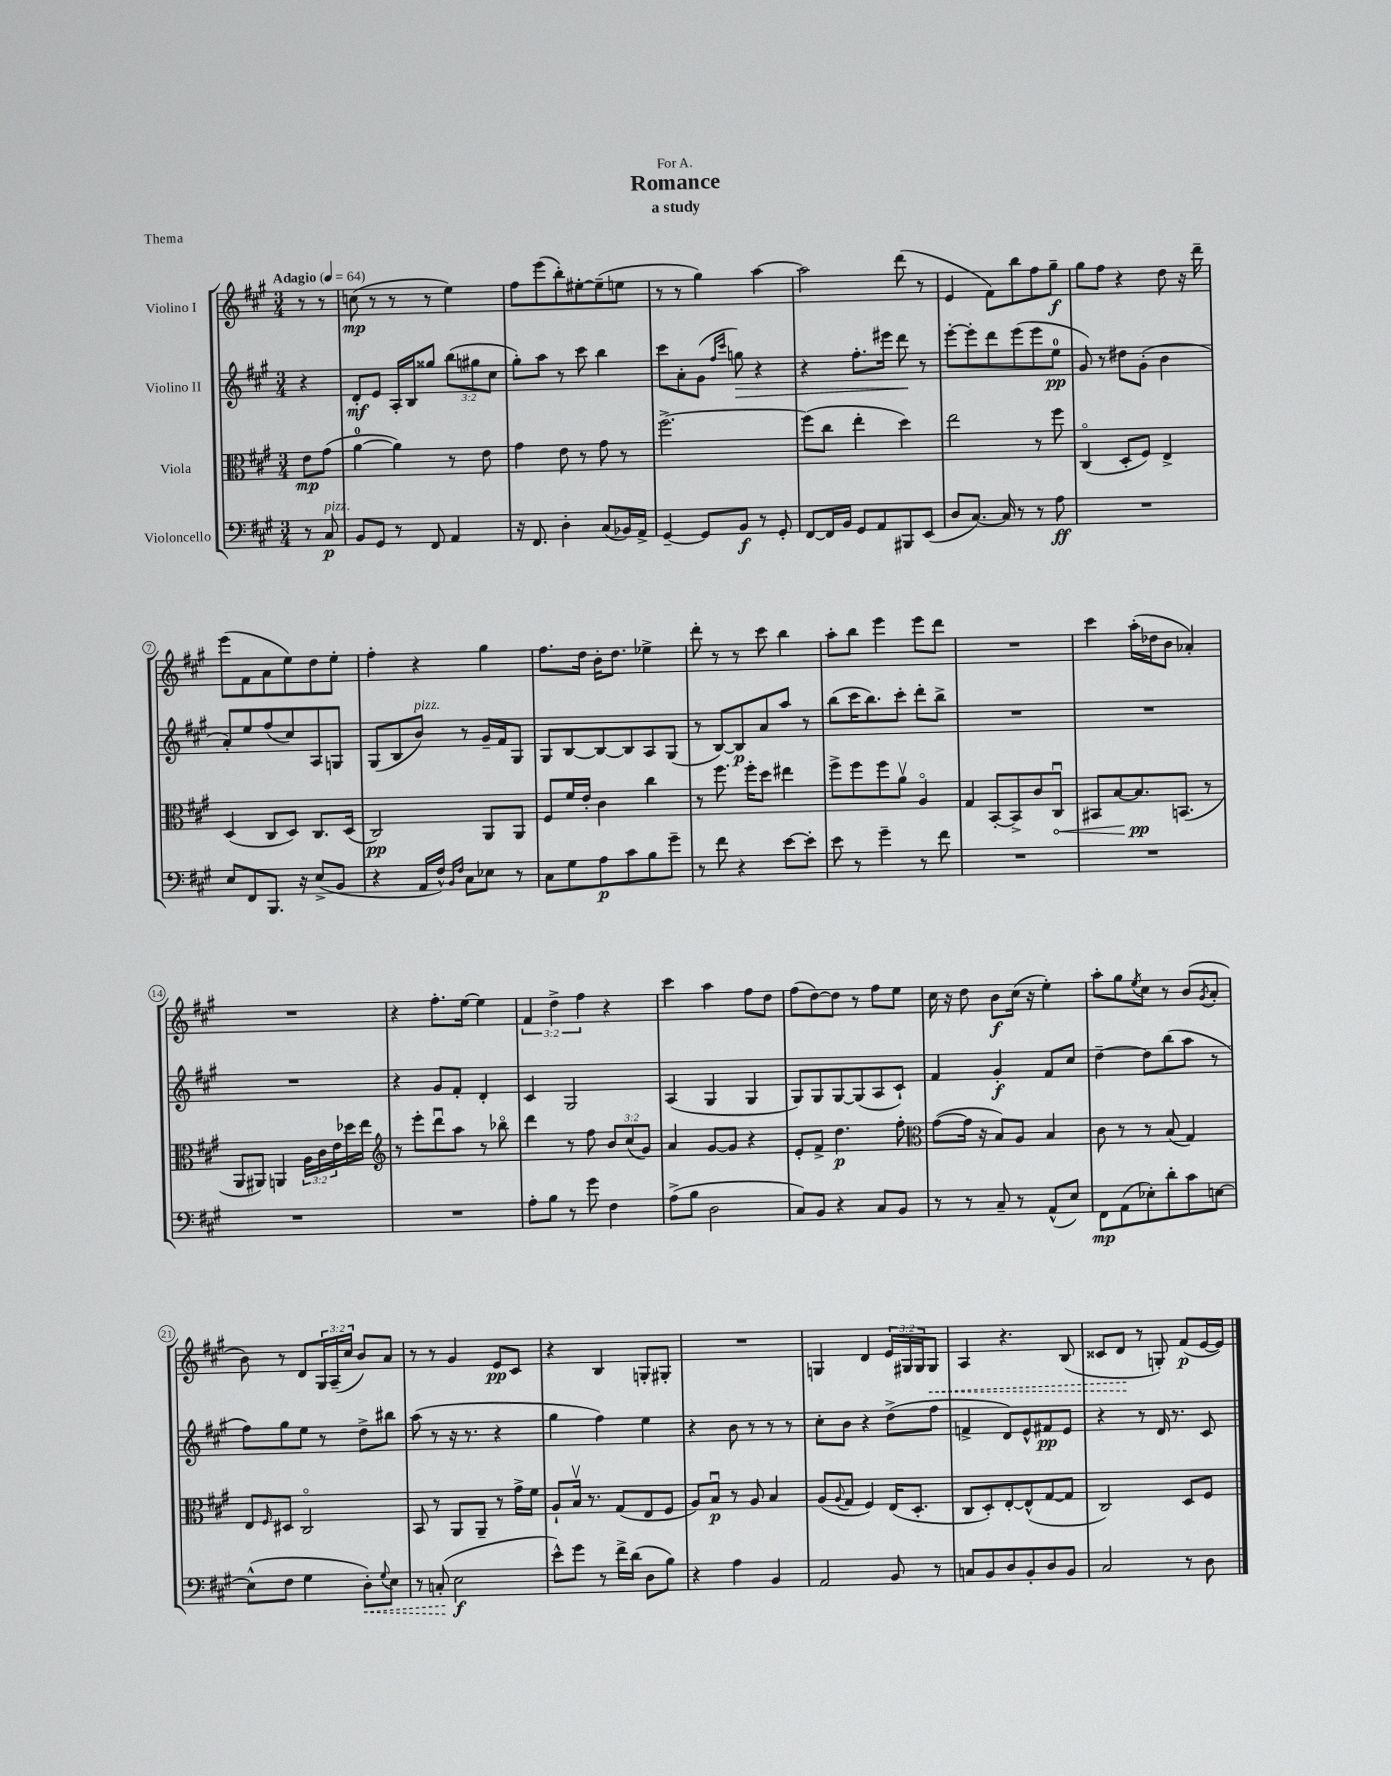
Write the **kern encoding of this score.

**kern	**kern	**kern	**kern
*staff4	*staff3	*staff2	*staff1
*clefF4	*clefC3	*clefG2	*clefG2
*k[f#c#g#]	*k[f#c#g#]	*k[f#c#g#]	*k[f#c#g#]
*M3/4	*M3/4	*M3/4	*M3/4
*MM64	*MM64	*MM64	*MM64
8r	8e	4r	8r
8C#	(8g#	.	8r
=	=	=	=
8BB	[4a	8d'	(8cc
8GG#	.	8e	8r
8r	4a])	16A'	8r
.	.	16B	.
8FF#	.	8gg##	8r
4AA	8r	(12bb	4ee)
.	.	12gg#	.
.	8e	.	.
.	.	12cc#	.
=	=	=	=
16r	4g#	8gg#')	8ff#
8.FF#	.	.	.
.	.	8aa	(8eee
4D'	8e	8r	8bb')
.	8r	8ccc#	[8ee#'
(8C#	8g#	4bb	(8ee#~]
16BB-)	8r	.	8ee
16AA^	.	.	.
=	=	=	=
[4GG#~	[2.ff#^	8ccc#	8r
.	.	8a'	8r
8GG#]	.	(8g#	4gg#)
.	.	16qqff#	.
.	.	16qqccc#	.
8BB	.	8gg)	.
8r	.	4r	[4aa
8GG#'	.	.	.
=	=	=	=
[8FF#	(8ff#]	4r	2aa]
16FF#]	8cc#	.	.
16BB	.	.	.
8GG#	4ee'	8.ff#'	.
8AA	.	.	.
.	.	16eee#	.
8BBB#	4dd)	8ddd	(8ddd
(8EE	.	8r	8r
=	=	=	=
8D	2ee	[8eee'	4e
[8.C#)	.	8eee']	.
.	.	8ddd	8f#)
16C#]	.	.	.
8r	.	(8eee	8bb
8r	8r	8eee	8ff#
8A	8ff#	8ee	8gg#~
=	=	=	=
2.r	(4C#o	8g#)	8gg#
.	.	8r	8ff#
.	8D'	8dd#	4r
.	8F#)	(8g#'	.
.	4E^	4b	8dd
.	.	.	16r
.	.	.	16ddd~
=	=	=	=
8E	(4D	8a')	(8eee
8FF#	.	8ee	8f#
8.BBB	8C#	(8ff#	8a
.	8D)	8cc#)	8ee)
16r	.	.	.
(8E^	8.C#	8A	8dd
8BB	.	8G	8ee'
.	(16D	.	.
=	=	=	=
4r	2C#)	(8G#	4ff#'
.	.	8B	.
16AA	.	8b)	4r
16F#^^)	.	.	.
16qqBB	.	.	.
16qqF#	.	.	.
8C#	.	8r	.
8E-	8AA	16g#~	4gg#
.	.	16f#	.
8r	8AA	8G#	.
=	=	=	=
8C#	8F#	8G#	8.ff#
8G#	16f#	[8B	.
.	16e'	.	16dd
8A	4c#	8B_	16b'
.	.	.	8.dd
8c#	.	8B]	.
8B	4cc#	8A	4ee-^
8g#~	.	(8G#	.
=	=	=	=
8r	8r	8r	8ddd'
8f#	8.ff#	[8B)	8r
4r	.	8B]	8r
.	16ff#'	.	.
.	8dd	8a	8ccc#
[8e	4ee#	8aa	4bb
8e']	.	8r	.
=	=	=	=
8e	8ff#^	(8bb	8aa'
8r	8ff#	16ccc#	8bb
.	.	8.bb)	.
4g#~	8ff#	.	4eee
.	8av	8ccc#'	.
8r	4Ao	8ddd'	8eee
8f#	.	8bb^	8ddd
=	=	=	=
2.r	4G#	2.r	2.r
.	[8BB'	.	.
.	8BB^]	.	.
.	8c#	.	.
.	8C#u	.	.
=	=	=	=
2.r	8BB#	2.r	4ccc#
.	[8B	.	.
.	8.B]	.	(16aa'
.	.	.	16dd-
.	.	.	8b
.	(8.BB	.	.
.	.	.	4a-')
.	8r	.	.
=	=	=	=
2.r	8AA	2.r	2.r
.	8AA#)	.	.
.	4AA	.	.
.	24A	.	.
.	24c#	.	.
.	24e	.	.
.	16dd-	.	.
.	16ee	.	.
=	=	=	=
*	*clefG2	*	*
2.r	8r	4r	4r
.	8eee'	.	.
.	8dddu	8g#	8.ff#'
.	8aa	8f#'	.
.	.	.	[16ee
.	8r	4d'	4ee]
.	8bb-o	.	.
=	=	=	=
8A'	4ddd	4c#	6f#
8B	.	.	.
.	.	.	6dd^
8r	8r	2G#	.
.	.	.	6ff#
8g#	8ff#	.	.
4F#	12b	.	4r
.	(12cc#	.	.
.	12g#)	.	.
=	=	=	=
(8A^	4a	(4A	4ccc#
8B	.	.	.
2D	[8g#	4G#	4aa
.	8g#]	.	.
.	4r	4G#	8ff#
.	.	.	8dd
=	=	=	=
8C#)	8e'	8G#)	(8ff#
8BB	8f#^	8G#	[8dd)
4r	4.dd	[8G#	8dd]
.	.	(8G#]	8r
8C#	.	8A	8ff#
8BB	8ff#'	8c#`)	8ee
=	=	=	=
*	*clefC3	*	*
8r	([8g#	4f#	16cc#
.	.	.	16r
8r	16g#]	.	8dd
.	16r	.	.
8C#~	8B)	4g#'	8b
8r	8A	.	(16cc#
.	.	.	16r
(8AA^^	4B	8f#	4ee')
8E)	.	8cc#	.
=	=	=	=
8FF#	8c#	[4dd~	8aa'
(8AA	8r	.	8gg#
.	.	.	8qee
8E-')	8r	8dd]	8cc#
8d'	(8B	(8bb	8r
8c#	4G#)	8aa	(8b
.	.	.	8qg#
[8E	.	8r	8a'
=	=	=	=
(8E^^]	8E	8ff#)	8b)
.	16qqF#	.	.
8F#	8D#	8gg#	8r
4G#	2C#o	8ee	8d
.	.	8r	24G#
.	.	.	(24A~
.	.	.	24cc#
8D')	.	8dd^	8b)
8qqG#	.	.	.
8E	.	8bb#	8a
=	=	=	=
8r	8BB	(8aa	8r
(8C'	8r	8r	8r
2E	8AA	16r	4g#
.	.	8.r	.
.	8AA~	.	.
.	8r	4r	8e
.	16g#^	.	8c#
.	16f#	.	.
=	=	=	=
8e^^)	8A`	4gg#	4r
8g#	16Bv	.	.
.	8.r	.	.
8r	.	4ff#)	4B
16f#^	(8G#	.	.
(16d	.	.	.
8D	8E	4ee	8G'
8B)	8F#	.	8G#'
=	=	=	=
4r	8A)	4r	2.r
.	8Bu	.	.
4A	8r	8b	.
.	8A	8r	.
4BB	4B	8r	.
.	.	8r	.
=	=	=	=
2AA	(8A	8cc#'	4G
.	8qqA	.	.
.	8G#	8b	.
.	4F#)	4r	4d
8BB	(16E	(8dd^	24e
.	.	.	24G#
.	8.D'	.	.
.	.	.	24G#
8r	.	8ff#	8G#
=	=	=	=
8C	8C#	4f^	4A
8BB	8D')	.	.
8D	[8E'	8d)	4.r
8BB'	(8E^^]	8e^^	.
8D	[8G#	8f#	.
8BB	8G#]	8e	(8B
=	=	=	=
2C#	2C#)	4r	8c##
.	.	.	8d
.	.	8r	8r
.	.	16d	8G')
.	.	8.r	.
8r	8D	.	(8f#
8D	8F#	8c#	[16e
.	.	.	16e])
==	==	==	==
*-	*-	*-	*-
